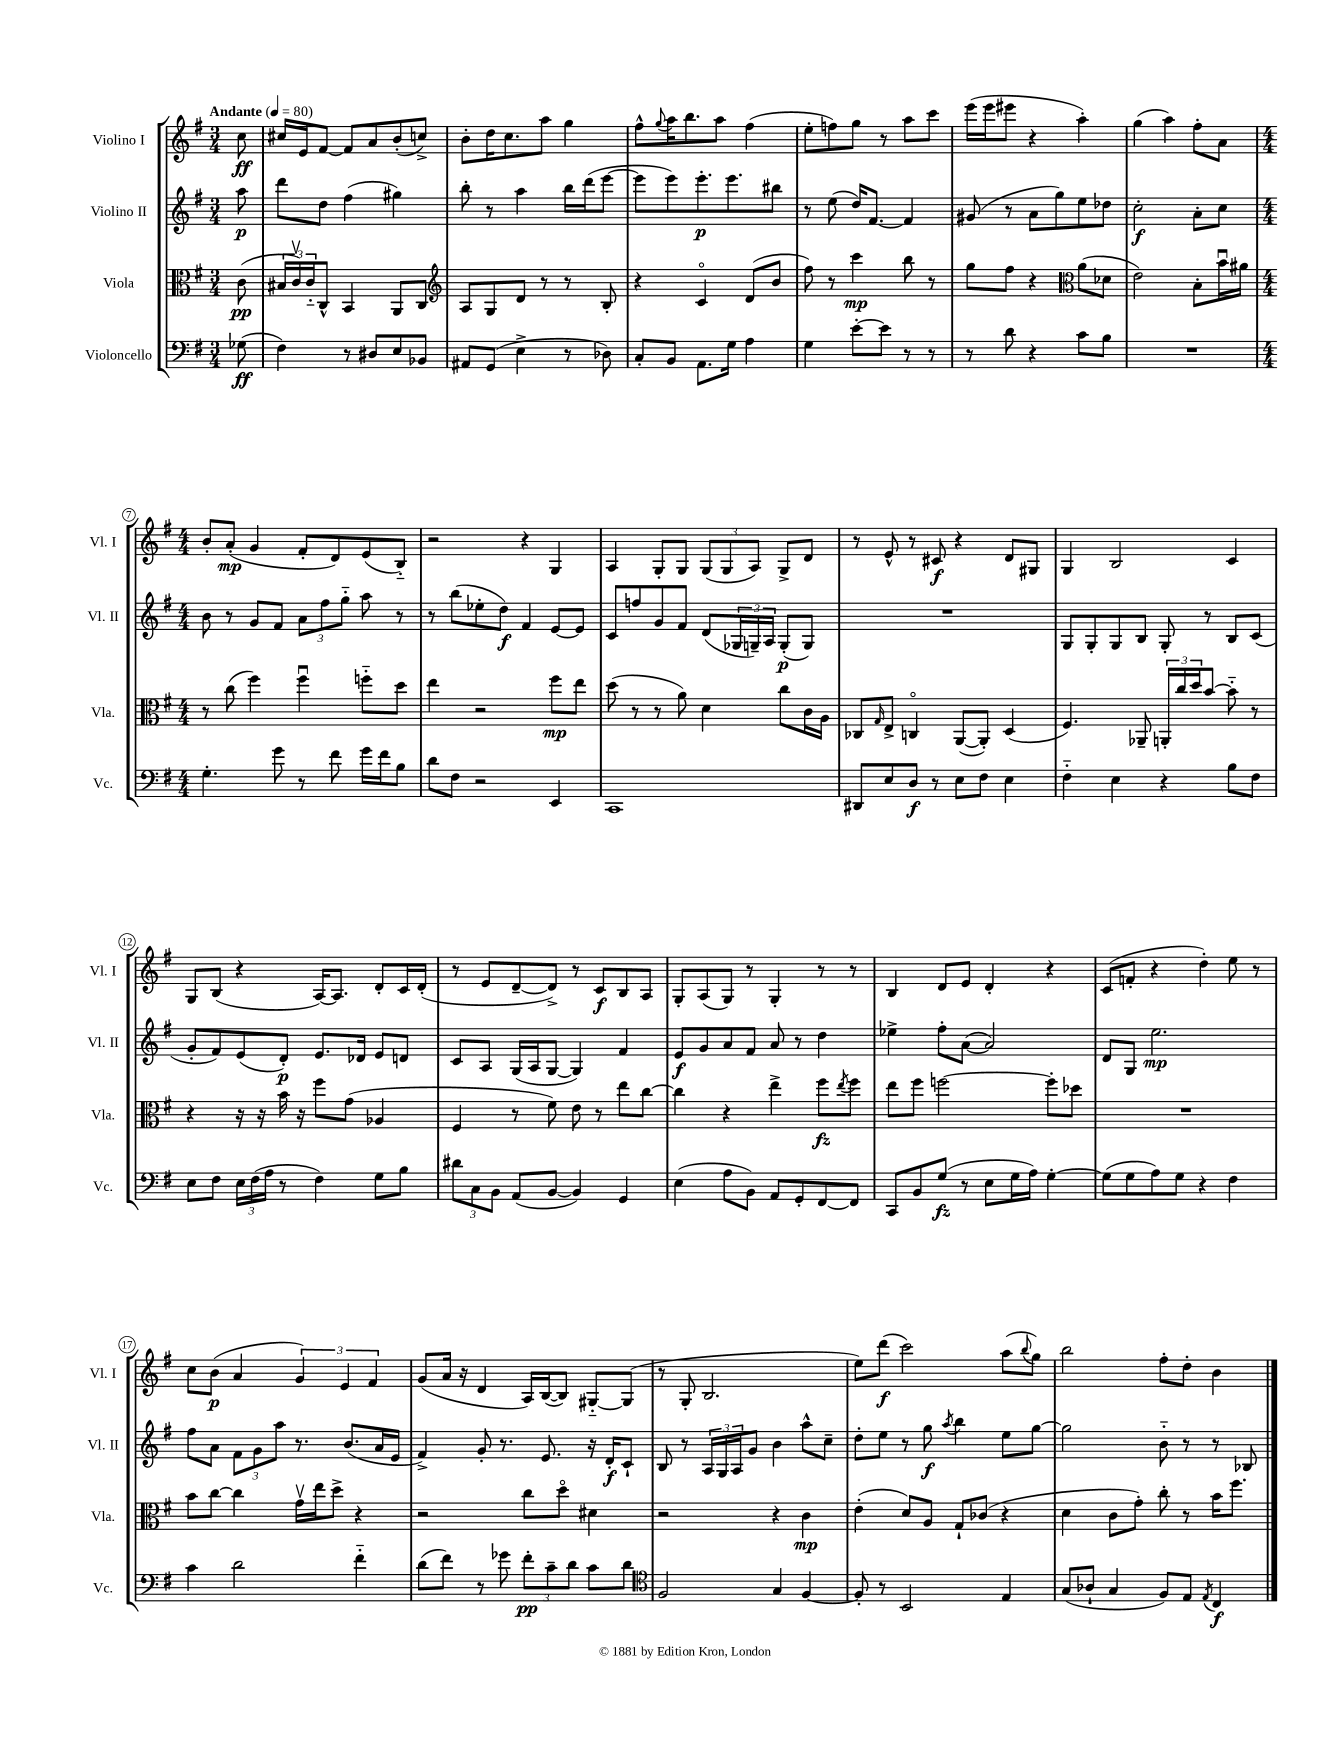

**kern	**kern	**kern	**kern
*staff4	*staff3	*staff2	*staff1
*clefF4	*clefC3	*clefG2	*clefG2
*k[f#]	*k[f#]	*k[f#]	*k[f#]
*M3/4	*M3/4	*M3/4	*M3/4
*MM80	*MM80	*MM80	*MM80
(8G-\	(8c\	8aa\	8cc\
=	=	=	=
4F#\)	24B#/LL	8ddd\L	16cc#/LL
.	24cv/)	.	.
.	.	.	16e/J
.	24c'~/J	.	.
.	8C^^/J	8dd\J	[8f#/J
8r	4BB/	(4ff#\	8f#/]L
8D#/L	.	.	8a/
8E/	8AA/L	4gg#\)	(8b'/
8BB-/J	8C/J	.	8cc^/J)
=	=	=	=
*	*clefG2	*	*
8AA#/L	8A/L	8bb'\	8b'\L
(8GG/J	8G/	8r	16dd\K
.	.	.	8.cc\
4E^\	8d/J	4aa\	.
.	8r	.	8aa\J
8r	8r	16bb\LL	4gg\
.	.	(16ddd\J	.
8D-\)	8B'/	[8eee\J	.
=	=	=	=
8C'/L	4r	8eee\]L	8ff#^^\L
.	.	.	8qqgg/
8BB/J	.	8eee\)	16aa\K
.	.	.	8.bb\
8.AA\L	4co/	8.eee'\	.
.	.	.	8aa\J
16G\Jk	.	8.eee\	.
4A\	(8d/L	.	(4ff#\
.	8b/J	8bb#\J	.
=	=	=	=
4G\	8ff#\)	8r	8ee'\L
.	8r	(8ee\	8ff\)
[8e'\L	4ccc\	16dd/LK)	8gg\J
.	.	[8.f#/J	.
8e\]J	.	.	8r
8r	8bb\	4f#/]	8aa\L
8r	8r	.	8ccc\J
=	=	=	=
8r	8gg\L	(8g#/	(16eee\LL
.	.	.	16eee\J
8d\	8ff#\J	8r	8eee#\J
4r	4r	8a\L	4r
.	.	8gg\)	.
*	*clefC3	*	*
8c\L	(8a\L	8ee\	4aa'\)
8B\J	8d-\J	8dd-\J	.
=	=	=	=
2.r	2e\)	2cc'\	(4gg\
.	.	.	4aa\)
.	8B'\L	8a'\L	8ff#'\L
.	16bu\L	8cc\J	8a\J
.	16a#\JJ	.	.
=	=	=	=
*M4/4	*M4/4	*M4/4	*M4/4
4.G'\	8r	8b\	8b'/L
.	(8cc\	8r	(8a'/J
.	4ff#\)	8g/L	4g/
8g\	.	8f#/J	.
8r	4ff#u\	12a\L	8f#'/L
.	.	12ff#\	.
8f#\	.	.	8d/)
.	.	12gg'~\J	.
16g\LL	8ff'~\L	8aa\	(8e/
16f#\J	.	.	.
8B\J	8dd\J	8r	8B'~/J)
=	=	=	=
8d\L	4ee\	8r	2r
8F#\J	.	(8bb\L	.
2r	2r	8ee-'\	.
.	.	8dd\J)	.
.	.	4f#/	4r
4EE/	8ff#\L	[8e/L	4G/
.	8ee\J	8e/]J	.
=	=	=	=
1CC	(8dd\	8c/L	4A/
.	8r	8ff/	.
.	8r	8g/	8G'/L
.	8a\)	8f#/J	8G/J
.	4d\	(8d/L	(12G/L
.	.	.	12G/
.	.	24G-/L	.
.	.	24G~/)	12A/J)
.	.	24A/JJ	.
.	8cc\L	(8G'/L	8G^/L
.	16c\L	8G/J)	8d/J
.	16A\JJ	.	.
=	=	=	=
8DD#/L	8C-/L	1r	8r
.	16qqG/	.	.
8E/	8E^/J	.	8e^^/
8D/J	4Co/	.	8r
8r	.	.	8c#/
8E\L	([8AA/L	.	4r
8F#\J	8AA'/]J)	.	.
4E\	(4D/	.	8d/L
.	.	.	8G#/J
=	=	=	=
4F#'~\	4.F#/)	8G/L	4G/
.	.	8G'/	.
4E\	.	8G/	2B/
.	8AA-~/	8B/J	.
4r	24AA'/LL	8G'/	.
.	24cc/	.	.
.	24dd/J	.	.
.	[8b/J	8r	.
8B\L	8b'~\]	8B/L	4c/
8F#\J	8r	(8c/J	.
=	=	=	=
8E\L	4r	8g'/L	8G/L
8F#\J	.	8f#/)	(8B/J
24E\LL	16r	(8e/	4r
(24F#\	.	.	.
.	16r	.	.
24A\JJ	.	.	.
8r	16b\	8d'/J)	.
.	16r	.	.
4F#\)	8ff#\L	8.e/L	[16A/LK)
.	.	.	8.A/]J
.	(8g\J	.	.
.	.	16d-/Jk	.
8G\L	4A-/	8e/L	8d'/L
8B\J	.	8d/J	16c/L
.	.	.	(16d'/JJ
=	=	=	=
12d#\L	4F#/	8c/L	8r
12C\	.	.	.
.	.	8A/J	8e/L
12BB\J	.	.	.
(8AA/L	8r	(16G/LL	[8d~/
.	.	16A/J	.
[8BB/J	8f#\)	[8G/J	8d^/]J)
4BB/])	8e\	4G/])	8r
.	8r	.	8c/L
4GG/	8ee\L	4f#/	8B/
.	[8cc\J	.	8A/J
=	=	=	=
(4E\	4cc\]	8e/L	8G'/L
.	.	8g/	(8A/
8A\L	4r	8a/	8G/J)
8BB\J)	.	8f#/J	8r
8AA/L	4ee^\	8a/	4G'/
8GG'/	.	8r	.
[8FF#/	8ff#\L	4dd\	8r
.	8qee/	.	.
8FF#/]J	8ff#\J	.	8r
=	=	=	=
8CC/L	8ee\L	4ee-^\	4B/
8BB/	8ff#\J	.	.
(8G/J	[2ff\	8ff#'\L	8d/L
8r	.	([8a\J	8e/J
8E\L	.	2a/])	4d'/
16G\L	.	.	.
16A\JJ)	.	.	.
[4G'\	8ff'\]L	.	4r
.	8dd-\J	.	.
=	=	=	=
(8G\]L	1r	8d/L	(8c/L
8G\	.	8G/J	8f'/J
8A\)	.	2.ee\	4r
8G\J	.	.	.
4r	.	.	4dd'\)
4F#\	.	.	8ee\
.	.	.	8r
=	=	=	=
4c\	8b\L	8ff#\L	8cc\L
.	[8cc\J	8a\J	(8b\J
2d\	4cc\]	12f#\L	4a/
.	.	12g\	.
.	.	12aa\J	.
.	16gv\LL	8.r	6g/)
.	16ee\J	.	.
.	8dd^\J	.	.
.	.	.	6e/
.	.	(8.b/L	.
4f#'~\	4r	.	.
.	.	.	6f#/
.	.	16a/L	.
.	.	16e/JJ	.
=	=	=	=
(8d\L	2r	4f#^/)	(8g/L
8f#\J)	.	.	16a/Jk
.	.	.	16r
8r	.	8g'/	4d/
8g-\	.	8.r	.
12f#'\L	8cc\L	.	16A/LL)
.	.	8.e/	([16B/J
12c~\	.	.	.
.	8ddo\J	.	8B/]J)
12d\J	.	.	.
8c\L	4d#\	16r	[8G#'~/L
.	.	16d'/LK	.
8d\J	.	8c`/J	(8G#/]J
=	=	=	=
*clefC4	*	*	*
2F#/	2r	8B/	8r
.	.	8r	8G'/
.	.	24A/LL	2.B/
.	.	24G/	.
.	.	24A/J	.
.	.	8g/J	.
4G/	4r	4b\	.
[4F#/	4c\	8aa^^\L	.
.	.	8cc~\J	.
=	=	=	=
8F#'/]	(4e'\	8dd'\L	8ee\L)
8r	.	8ee\J	(8ddd\J
2BB/	8d/L)	8r	2ccc\)
.	8A/J	8gg\	.
.	.	8qaa/	.
.	8G`/L	4bb\	.
.	(8c-/J	.	.
4E/	4r	8ee\L	(8aa\L
.	.	.	8qqbb/
.	.	[8gg\J	8gg\J)
=	=	=	=
(8G/L	4d\	2gg\]	2bb\
8A-`/J	.	.	.
4G/	8c\L	.	.
.	8g'\J)	.	.
8F#/L)	8cc'\	8b'~\	8ff#'\L
8E/J	8r	8r	8dd'\J
8qE/	.	.	.
4C/	16b\LK	8r	4b\
.	8.ff#\J	.	.
.	.	8B-/	.
==	==	==	==
*-	*-	*-	*-
